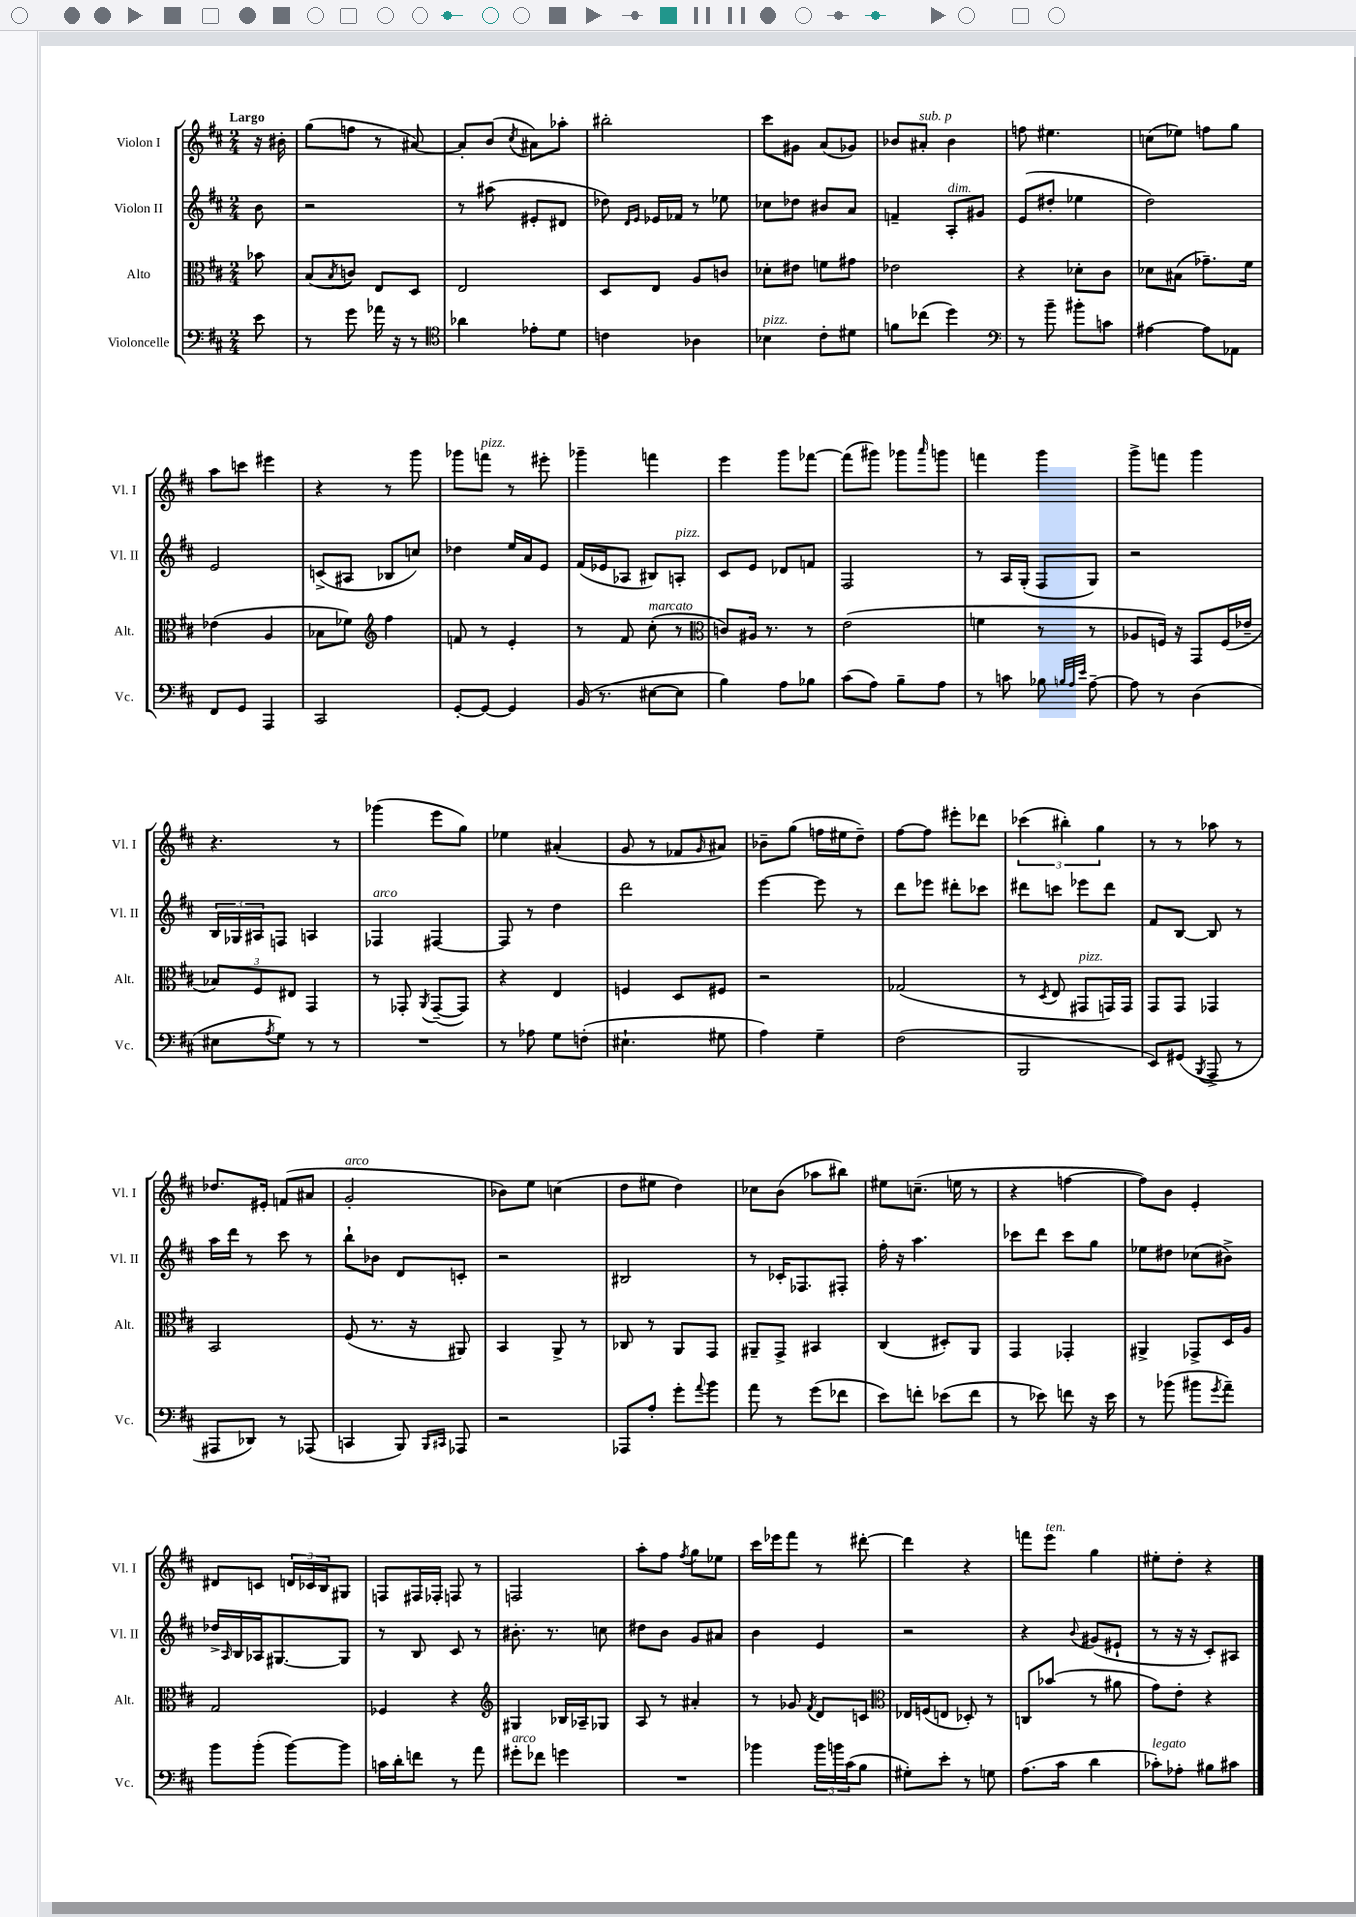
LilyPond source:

<<
\new StaffGroup <<
\new Staff = "s0" \with { instrumentName = "Violon I" shortInstrumentName = "Vl. I" } {
    \clef treble \key d \major \numericTimeSignature \time 2/4 \partial 8 \tempo "Largo"
    r16 bis'16-. |
    g''8( f''8 r8 ais'8~) |
    ais'8-. b'8( \acciaccatura { cis''8 } ais'8) aes''8-. |
    bis''2-. |
    cis'''8 gis'8 a'8( ges'8) |
    bes'8 ais'8-.^\markup { \italic "sub. p" } bes'4 |
    f''8 eis''4. |
    c''8( ees''8) f''8 g''8 |
    a''8 c'''8 eis'''4 |
    r4 r8 g'''8 |
    ges'''8 f'''8^\markup { \italic "pizz." } r8 eis'''8-. |
    ges'''4-- f'''4 |
    e'''4 g'''8 fes'''8~ |
    fes'''8( gis'''8) ges'''8 \grace { a'''16 } g'''8 |
    f'''4 g'''4 |
    g'''8-> f'''8 g'''4 |
    r4. r8 |
    ges'''4( e'''8 g''8) |
    ees''4 ais'4-.( |
    g'8 r8 fes'8 \grace { g'16 } ais'8) |
    bes'8-- g''8( f''16 eis''16 d''8--) |
    fis''8~ fis''8 eis'''8-. des'''8 |
    \tuplet 3/2 { ces'''4( bis''4-.) g''4 } |
    r8 r8 aes''8 r8 |
    des''8. eis'16-. f'8( ais'8 |
    g'2-.^\markup { \italic "arco" } |
    bes'8) e''8 c''4( |
    d''8 eis''8 d''4) |
    ces''8 b'8( aes''8 bis''8) |
    eis''8 c''8.--( e''16 r8 |
    r4 f''4~ |
    f''8) b'8 e'4-. |
    dis'8 c'8 \tuplet 3/2 { d'16 ces'16 b16 } gis8 |
    f8 fis16 fes16-. f8 r8 |
    f2 |
    a''8-. fis''8 \acciaccatura { fis''8 } g''8 ees''8 |
    cis'''16 ees'''16 fis'''8 r8 dis'''8~-. |
    dis'''4 r4 |
    f'''8 e'''8^\markup { \italic "ten." } g''4 |
    eis''8-. d''8-. r4 \bar "|." |
}
\new Staff = "s1" \with { instrumentName = "Violon II" shortInstrumentName = "Vl. II" } {
    \clef treble \key d \major \numericTimeSignature \time 2/4 \partial 8
    b'8 |
    r2 |
    r8 ais''8( eis'8-. dis'8 |
    des''8) \grace { d'16 e'16 } ees'16 fes'16 r8 ees''8 |
    ces''8 des''8 bis'8 a'8 |
    f'4-- a8-.^\markup { \italic "dim." } gis'8 |
    e'8( dis''8-. ees''4 |
    d''2) |
    e'2 |
    c'8->( ais8 bes8 c''8) |
    des''4 e''16 a'16 e'8 |
    fis'16( ees'16 aes8 bis8) a8-.^\markup { \italic "pizz." } |
    cis'8 e'8 des'8 f'8 |
    fis2 |
    r8 a16 g16-.( fis8 g8) |
    r2 |
    \tuplet 3/2 { b16 ges16 ais16 } f8 a4 |
    fes4^\markup { \italic "arco" } fis4~ |
    fis8 r8 d''4 |
    d'''2 |
    e'''4~ e'''8 r8 |
    d'''8 ees'''8 dis'''8-. ces'''8 |
    dis'''8 c'''8 ees'''8 dis'''8 |
    fis'8 b8~ b8 r8 |
    a''16 d'''16 r8 cis'''8 r8 |
    b''8-! bes'8 d'8 c'8-. |
    r2 |
    bis2 |
    r8 ces'16-. fes8. fis8-. |
    fis''16-. r16 a''4. |
    ces'''8 d'''8 ces'''8 g''8 |
    ees''8 dis''8 ces''8( bis'8->) |
    des''16-> \grace { a16 } b16 aes16 gis8.~ gis8 |
    r8 b8 cis'8 r8 |
    bis'8.-. r8. c''8 |
    dis''8 b'8 g'8 ais'8 |
    b'4 e'4 |
    r2 |
    r4 \appoggiatura { b'8 } gis'8( eis'8-! |
    r8 r16 r16 cis'8-.) ais8 \bar "|." |
}
\new Staff = "s2" \with { instrumentName = "Alto" shortInstrumentName = "Alt." } {
    \clef alto \key d \major \numericTimeSignature \time 2/4 \partial 8
    bes'8 |
    b8( \acciaccatura { b8 } c'8) e8 d8 |
    e2 |
    d8 e8 a8 c'8 |
    des'8-. eis'8 f'8 gis'8 |
    ees'2 |
    r4 des'8-. cis'8 |
    des'8 bis8( ges'8.--) fis'16 |
    ees'4( a4 |
    bes8 fes'8) \clef treble fis''4 |
    f'8 r8 e'4-. |
    r8 fis'8 cis''8-.^\markup { \italic "marcato" }( r8 |
    \clef alto c'8) ais16 r8. r8 |
    e'2( |
    f'4 r8 r8 |
    aes8 f16) r16 g,8 f16( ees'16-- |
    \tuplet 3/2 { bes8) fis8 eis8 } g,4 |
    r8 ges,8-. \acciaccatura { a,8 } ges,8~--( ges,8) |
    r4 e4 |
    f4 d8 fis8 |
    r2 |
    ges2( |
    r8 \acciaccatura { d8 } e8 gis,8^\markup { \italic "pizz." } g,16) g,16 |
    g,8 g,8 ges,4 |
    b,2 |
    fis8( r8. r16 ais,8) |
    b,4 a,8-> r8 |
    ces8 r8 a,8 g,8 |
    ais,8-- g,8-> bis,4 |
    cis4( dis8-.) a,8 |
    g,4 ges,4-. |
    ais,4-> ges,8-> d16 a16 |
    g2 |
    fes4 r4 |
    \clef treble gis4 bes16 aes16-- ges8 |
    a8 r8 ais'4-. |
    r8 ges'8 \acciaccatura { fis'8 } d'8 c'8 |
    \clef alto ees16 f16( e8 des8-.) r8 |
    c8 bes'8( r8 ais'8 |
    g'8) e'8-. r4 \bar "|." |
}
\new Staff = "s3" \with { instrumentName = "Violoncelle" shortInstrumentName = "Vc." } {
    \clef bass \key d \major \numericTimeSignature \time 2/4 \partial 8
    e'8 |
    r8 g'8 aes'16 r16 r8 |
    \clef tenor aes'4 ees'8-. d'8 |
    c'4 aes4 |
    bes4^\markup { \italic "pizz." } cis'8-. dis'8 |
    f'8 ces''8( d''4) |
    \clef bass r8 b'8-- bis'8-. c'8 |
    ais4~ ais8 aes,8 |
    fis,8 g,8 a,,4 |
    cis,2 |
    g,8~-. g,8~ g,4 |
    b,16( r8. eis8~ eis8 |
    b4) a8 bes8 |
    cis'8( a8) b8-- a8 |
    r8 c'8 bes8 \grace { b32 a32 e'32 } a8~-- |
    a8 r8 d4( |
    eis8 \acciaccatura { a8 } g8) r8 r8 |
    R2 |
    r8 aes8 g8 f8-.( |
    eis4.-! gis8 |
    a4) g4-- |
    fis2( |
    b,,2 |
    e,8) gis,8( \acciaccatura { b,,8 } a,,8-> r8 |
    ais,,8 des,8) r8 aes,,8( |
    c,4 b,,8) \grace { b,,16 cis,16 } aes,,8 |
    r2 |
    aes,,8 a8-. g'8-. \appoggiatura { a'8 } b'8 |
    a'8 r8 g'8( fes'8 |
    e'8) f'8-. ees'8( f'8 |
    r8 ees'8) f'8 r16 ees'16 |
    r8 bes'8( bis'8 \acciaccatura { g'8 } a'8--) |
    b'8 b'8-.( b'8~) b'8 |
    c'16 d'16-. f'8 r8 a'8 |
    gis'8-.^\markup { \italic "arco" } fes'8 g'4 |
    R2 |
    bes'4 \tuplet 3/2 { bes'16 b'16 cis'16( } b8 |
    gis8-.) e'8-. r8 g8 |
    a8.( cis'16 d'4 |
    ces'8-.^\markup { \italic "legato" }) aes8-. bis8 cis'8 \bar "|." |
}
>>
>>
\layout { \context { \Score \remove "Bar_number_engraver" } }
